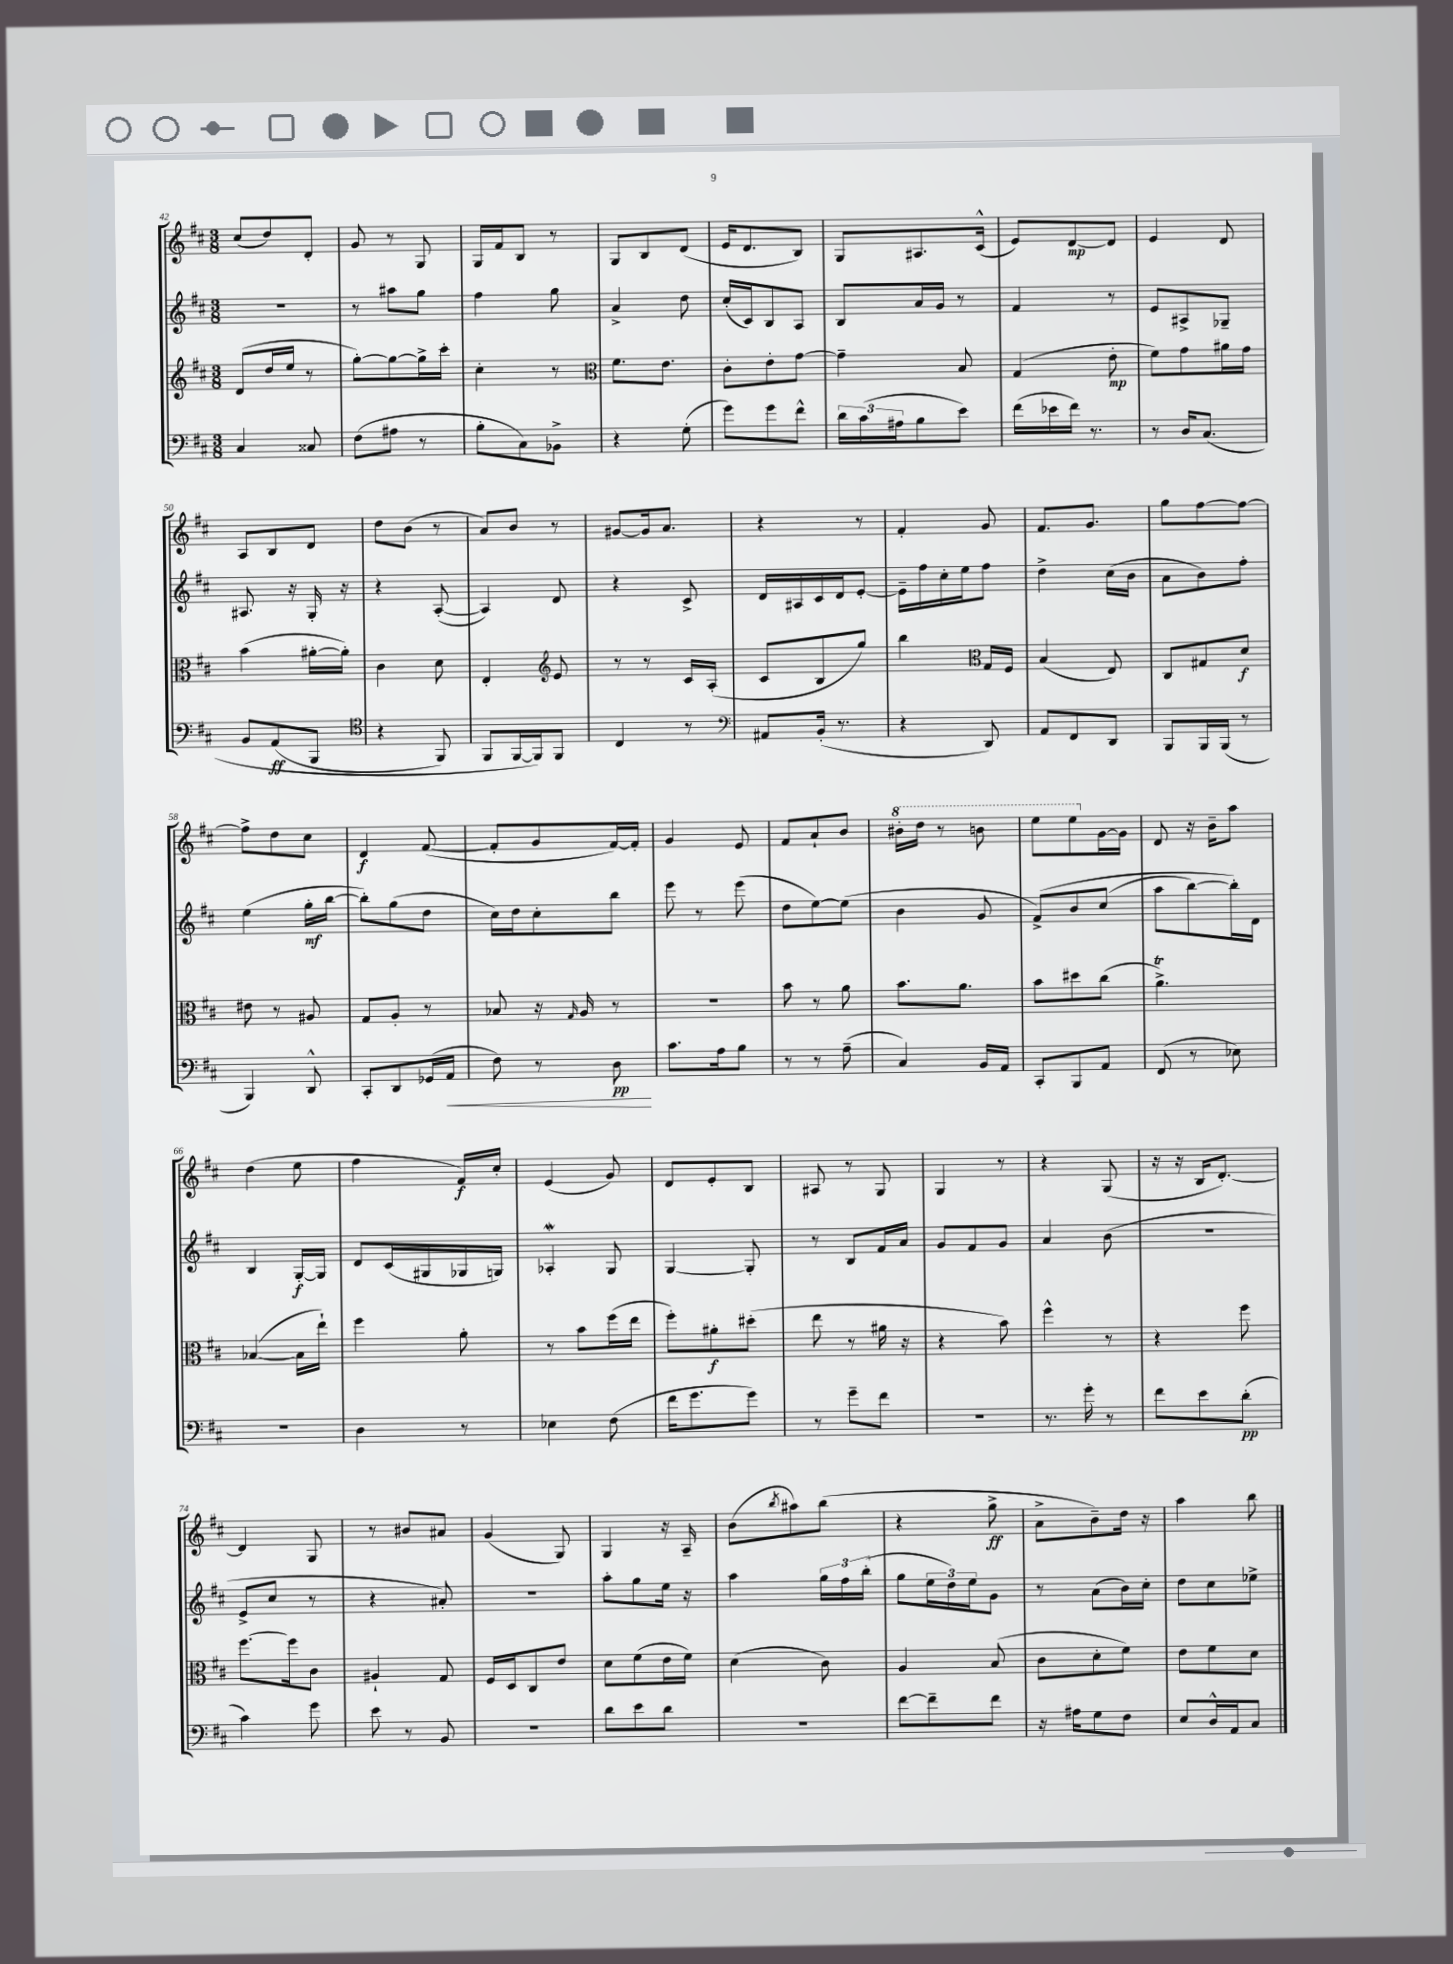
<<
\new StaffGroup <<
\new Staff = "s0" {
    \clef treble \key d \major \numericTimeSignature \time 3/8
    cis''8( d''8) d'8-. |
    g'8 r8 g8 |
    g16 fis'16 b8 r8 |
    g8 b8 d'8( |
    e'16 d'8. b8) |
    g8 ais8. cis'16-^( |
    e'8) d'8~\mp d'8 |
    e'4 d'8 |
    a8 b8 d'8 |
    d''8 b'8( r8 |
    a'8) b'8 r8 |
    gis'8~ gis'16 a'8. |
    r4 r8 |
    fis'4-. g'8 |
    fis'8. g'8. |
    g''8 fis''8~ fis''8~ |
    fis''8-> d''8 cis''8 |
    d'4\f fis'8~( |
    fis'8-. g'8 fis'16~) fis'16-. |
    g'4 e'8 |
    fis'8 a'8-! b'8 |
    \ottava #1 bis''16-. d'''16 r8 b''8 |
    e'''8 e'''8 \ottava #0 g'16~ g'16 |
    d'8 r16 b'16-- a''8 |
    d''4( e''8 |
    fis''4 fis'16\f) cis''16-. |
    e'4( g'8) |
    d'8 e'8-. b8 |
    ais8 r8 g8 |
    g4 r8 |
    r4 g8( |
    r16 r16 b16 d'8.~-.) |
    d'4 g8 |
    r8 bis'8 ais'8 |
    g'4( g8) |
    g4 r16 a16-- |
    b'8( \acciaccatura { b''8 } ais''8) b''8( |
    r4 g''8->\ff |
    a'8-> b'8--) d''16 r16 |
    a''4 b''8 \bar "|." |
}
\new Staff = "s1" {
    \clef treble \key d \major \numericTimeSignature \time 3/8
    R4. |
    r8 ais''8 g''8 |
    fis''4 g''8 |
    a'4-> d''8 |
    cis''16-.( cis'16) b8 a8 |
    b8 a'16 g'16 r8 |
    fis'4 r8 |
    e'8 ais8-> ges8-- |
    ais8. r16 g16-. r16 |
    r4 a8~-.( |
    a4) d'8 |
    r4 cis'8-> |
    d'16 ais16 cis'16 d'16 e'8~-. |
    e'16-- fis''16 cis''16-. e''16 fis''8 |
    d''4-> cis''16( b'16 |
    a'8 b'8) fis''8-. |
    e''4( g''16-.\mf b''16~ |
    b''8-.) g''8( d''8 |
    cis''16) d''16 cis''8-. b''8 |
    e'''8 r8 e'''8( |
    d''8 e''8~) e''8( |
    b'4 g'8 |
    fis'8->)\( b'8 cis''8( |
    a''8 b''8~) b''16-.\) d'16 |
    b4 g16~-.\f g16 |
    d'8 cis'16( gis16 ges16 g16) |
    aes4-.\mordent g8 |
    g4~ g8-. |
    r8 b8 fis'16 a'16 |
    g'8 fis'8 g'8 |
    a'4 b'8( |
    R4. |
    e'8-> cis''8 r8 |
    r4 ais'8-.) |
    R4. |
    a''8-. g''8 e''16 r16 |
    a''4 \tuplet 3/2 { g''16 fis''16 b''16-.( } |
    g''8 \tuplet 3/2 { e''16 d''16) e''16 } g'8 |
    r8 a'8( b'16) cis''16-. |
    d''8 cis''8 ees''8-> \bar "|." |
}
\new Staff = "s2" {
    \clef treble \key d \major \numericTimeSignature \time 3/8
    d'8( d''16 e''16 r8 |
    g''8~-.) g''8~ g''16-> cis'''16-. |
    cis''4-. r8 |
    \clef alto fis'8. e'8. |
    cis'8-. e'8-. g'8~ |
    g'4-- b8 |
    g4( e'8-.\mp |
    fis'8) g'8 ais'16 g'16 |
    b'4( ais'16~-. ais'16-.) |
    cis'4 d'8 |
    e4-. \clef treble e'8 |
    r8 r8 cis'16 a16-.( |
    cis'8 b8 g''8) |
    b''4 \clef alto g16 fis16 |
    b4( e8) |
    cis8 gis8 d'8\f |
    eis'8 r8 ais8 |
    g8 a8-. r8 |
    bes8 r16 \grace { g16 } a16 r8 |
    R4. |
    b'8 r8 a'8 |
    b'8. a'8. |
    b'8 dis''8 cis''8( |
    a'4.->\trill) |
    bes4~( bes16 e''16-!) |
    fis''4 a'8-. |
    r8 b'8 fis''16( e''16 |
    fis''8-.) ais'8-.\f dis''8-.( |
    e''8 r8 ais'16 r16 |
    r4 b'8) |
    fis''4-^ r8 |
    r4 fis''8 |
    fis''8.~ fis''16 cis'8 |
    ais4-! g8 |
    fis16 d16 cis8 e'8 |
    d'8 fis'8( e'16 fis'16) |
    d'4( cis'8) |
    a4 b8( |
    cis'8 d'8-. fis'8) |
    e'8 fis'8 d'8 \bar "|." |
}
\new Staff = "s3" {
    \clef bass \key d \major \numericTimeSignature \time 3/8
    cis4 cisis8 |
    fis8( ais8 r8 |
    b8-. cis8) bes,8-> |
    r4 g8-.( |
    g'8) g'8 fis'8-^ |
    \tuplet 3/2 { d'16 cis'16( ais16 } b8 e'8) |
    fis'16( ees'16 fis'16) r8. |
    r8 d16 cis8.\( |
    b,8 a,8\ff( b,,8 |
    \clef tenor r4 fis,8) |
    fis,8 fis,16~ fis,16\) fis,8 |
    cis4 r8 |
    \clef bass ais,8 b,16-.( r8. |
    r4 d,8) |
    a,8 fis,8 d,8 |
    b,,8 b,,16 b,,16( r8 |
    b,,4) d,8-^ |
    cis,8-. d,8 ges,16( a,16\< |
    fis8) r8 d8\pp\! |
    cis'8. a16 b8 |
    r8 r8 a8--( |
    cis4) b,16 a,16 |
    cis,8-. b,,8 a,8 |
    fis,8( r8 ees8) |
    r4. |
    d4 r8 |
    ees4 fis8( |
    fis'16 g'8. g'8) |
    r8 g'8-- fis'8 |
    R4. |
    r8. g'16-. r8 |
    fis'8 e'8 d'8-.\pp( |
    cis'4) g'8 |
    e'8 r8 b,8 |
    R4. |
    d'8 e'8 d'8 |
    R4. |
    fis'8~ fis'8-- fis'8 |
    r16 ais16 g8 fis8 |
    e8 d16-^ a,16 cis8 \bar "|." |
}
>>
>>
\layout { \context { \Score currentBarNumber = #42 } }
